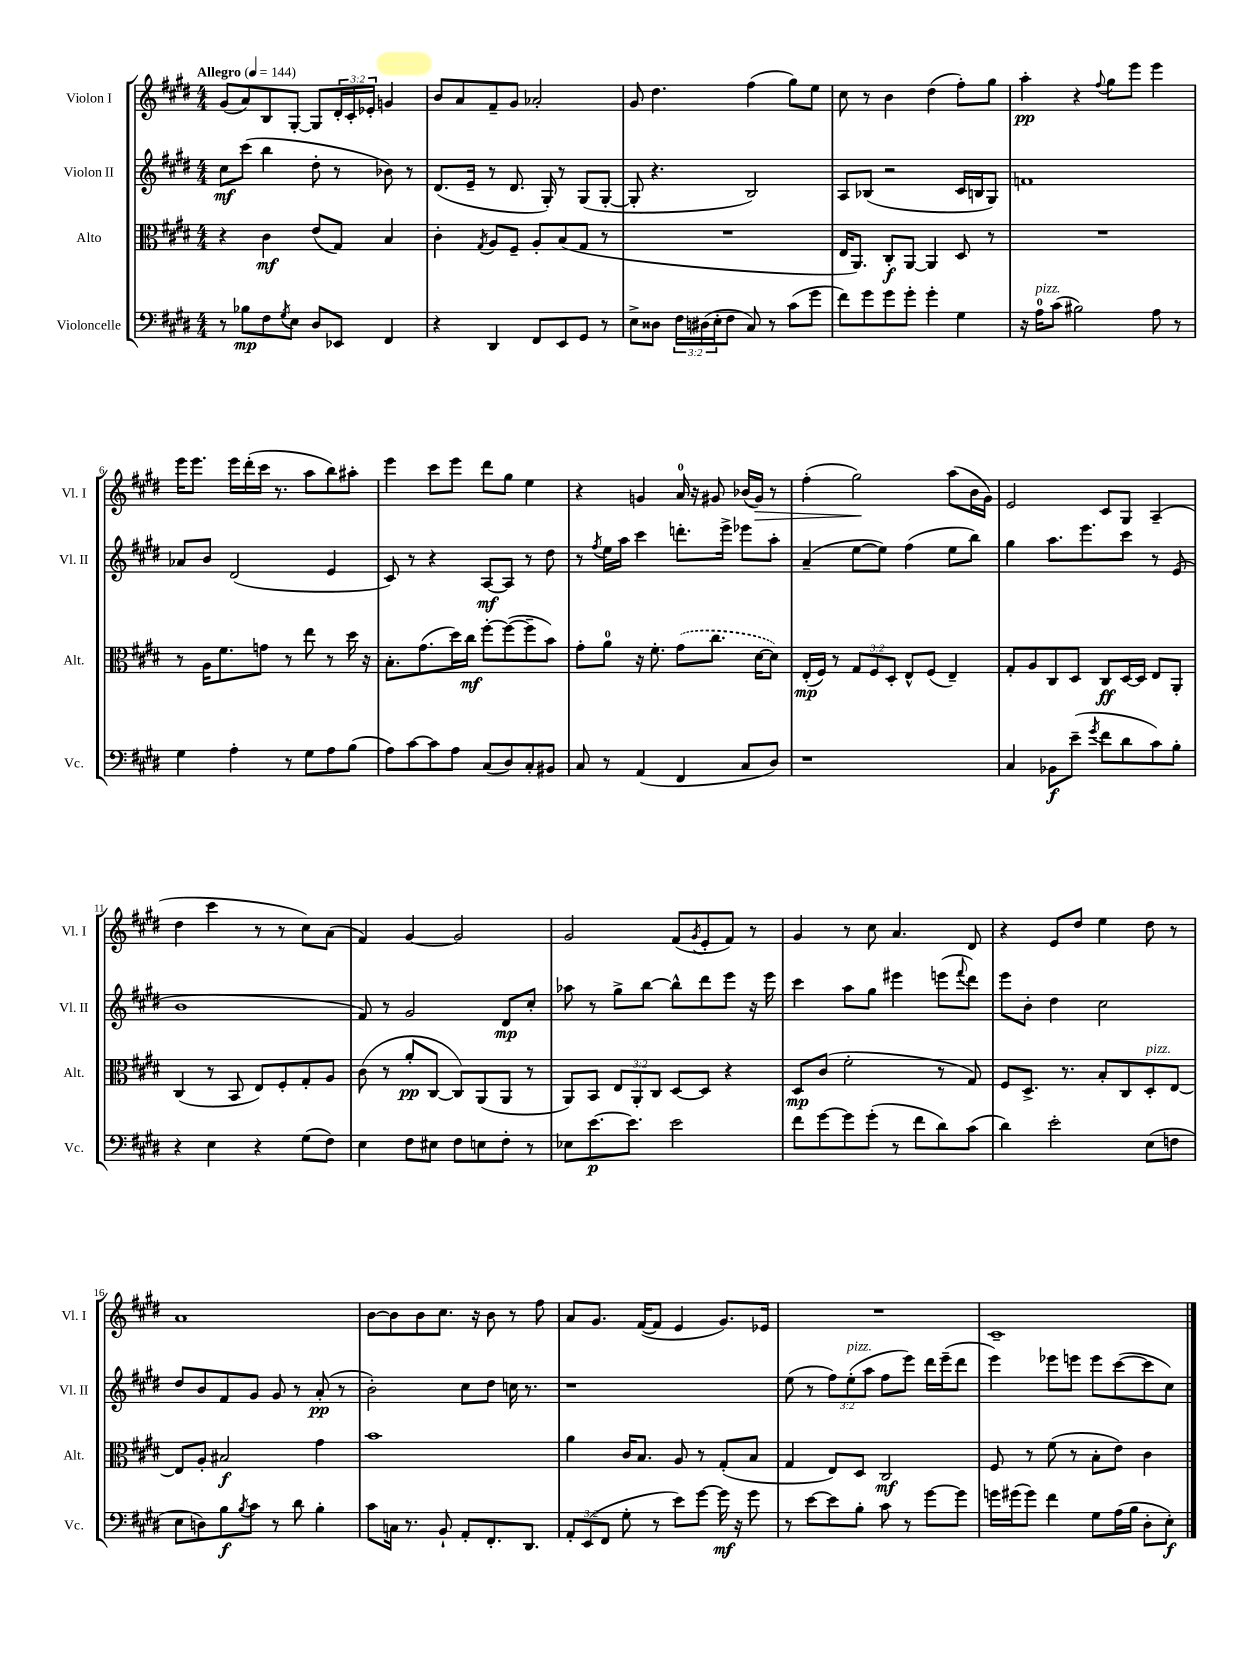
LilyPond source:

<<
\new StaffGroup <<
\new Staff = "s0" \with { instrumentName = "Violon I" shortInstrumentName = "Vl. I" } {
    \clef treble \key e \major \numericTimeSignature \time 4/4 \override Staff.TupletNumber.text = #tuplet-number::calc-fraction-text \tempo "Allegro" 4 = 144
    gis'8( a'8) b8 gis8~-. gis8 \tuplet 3/2 { dis'16-. cis'16-. ees'16-. } g'4 |
    b'8 a'8 fis'8-- gis'8 aes'2-. |
    gis'8 dis''4. fis''4( gis''8) e''8 |
    cis''8 r8 b'4 dis''4( fis''8-.) gis''8 |
    a''4-.\pp r4 \appoggiatura { fis''8 } gis''8 e'''8 e'''4 |
    e'''16 e'''8. e'''16 dis'''16-.( cis'''16 r8. a''8 b''8) ais''8-. |
    e'''4 cis'''8 e'''8 dis'''8 gis''8 e''4 |
    r4 g'4 a'16-0 r16 gis'8 bes'16( gis'16\>) r8 |
    fis''4-.( gis''2\!) a''8( b'16 gis'16) |
    e'2 cis'8 gis8 a4--( |
    dis''4 cis'''4 r8 r8 cis''8) a'8( |
    fis'4) gis'4~ gis'2 |
    gis'2 fis'8( \acciaccatura { gis'8 } e'8-. fis'8) r8 |
    gis'4 r8 cis''8 a'4. dis'8 |
    r4 e'8 dis''8 e''4 dis''8 r8 |
    a'1 |
    b'8~ b'8 b'8 cis''8. r16 b'8 r8 fis''8 |
    a'8 gis'8. fis'16~( fis'8 e'4 gis'8.) ees'16 |
    R1 |
    cis'1-- \bar "|." |
}
\new Staff = "s1" \with { instrumentName = "Violon II" shortInstrumentName = "Vl. II" } {
    \clef treble \key e \major \numericTimeSignature \time 4/4 \override Staff.TupletNumber.text = #tuplet-number::calc-fraction-text
    cis''8\mf cis'''8( b''4 dis''8-. r8 bes'8) r8 |
    dis'8.( e'16-- r8 dis'8. gis16-.) r8 gis8( gis8~-. |
    gis8-. r4. b2) |
    a8 bes8( r2 cis'16 b16 gis8) |
    f'1 |
    aes'8 b'8 dis'2( e'4 |
    cis'8) r8 r4 a8~\mf a8 r8 dis''8 |
    r8 \acciaccatura { fis''8 } e''16 a''16 cis'''4 d'''8.-. e'''16-> ees'''8 a''8-. |
    a'4--( e''8~ e''8) fis''4( e''8 b''8) |
    gis''4 a''8. e'''8. cis'''8 r8 e'8( |
    b'1 |
    fis'8) r8 gis'2 dis'8\mp cis''8-. |
    aes''8 r8 gis''8-> b''8~ b''8-^ dis'''8 e'''8 r16 e'''16 |
    cis'''4 a''8 gis''8 eis'''4 e'''8( \appoggiatura { fis'''8 } dis'''8) |
    e'''8 b'8-. dis''4 cis''2 |
    dis''8 b'8 fis'8 gis'8 gis'8 r8 a'8-.\pp( r8 |
    b'2-.) cis''8 dis''8 c''16 r8. |
    r1 |
    e''8( r8 \tuplet 3/2 { fis''8) e''8-.^\markup { \italic "pizz." }( a''8 } fis''8 e'''8) dis'''16 e'''16--( dis'''8 |
    e'''4) ees'''8 e'''8 e'''8 cis'''8~( cis'''8 cis''8) \bar "|." |
}
\new Staff = "s2" \with { instrumentName = "Alto" shortInstrumentName = "Alt." } {
    \clef alto \key e \major \numericTimeSignature \time 4/4 \override Staff.TupletNumber.text = #tuplet-number::calc-fraction-text
    r4 cis'4\mf e'8( gis8) b4 |
    cis'4-. \acciaccatura { gis8 } a8 fis8-- a8-. b8( gis8 r8 |
    R1 |
    e16 a,8.) cis8-.\f a,8~ a,4 dis8 r8 |
    R1 |
    r8 a16 fis'8. g'8 r8 e''8 r8 dis''16 r16 |
    b8.-. gis'8.( dis''16) cis''16\mf fis''8~-. fis''8~( fis''8-- b'8) |
    gis'8-. a'8-0 r16 fis'8.-. \once \slurDashed gis'8( cis''8. dis'16~ dis'8) |
    e16-.\mp( fis16) r8 \tuplet 3/2 { gis8 fis8 dis8-. } e8-^ fis8( e4--) |
    gis8-. a8 cis8 dis8 cis8\ff dis16~ dis16 e8 a,8-. |
    cis4( r8 b,8 e8) fis8-. gis8-. a8 |
    cis'8( r8 a'8-.\pp cis8~ cis8) a,8( a,8 r8 |
    a,8) b,8 \tuplet 3/2 { e8 a,8-. cis8 } dis8~ dis8 r4 |
    dis8\mp cis'8( fis'2-. r8 gis8) |
    fis8 dis8.-> r8. b8-. cis8 dis8-.^\markup { \italic "pizz." } e8~ |
    e8 a8-. bis2\f gis'4 |
    b'1 |
    a'4 cis'16 b8. a8 r8 gis8-.( b8 |
    gis4 e8) dis8 cis2\mf |
    fis8 r8 fis'8( r8 b8-. e'8) cis'4 \bar "|." |
}
\new Staff = "s3" \with { instrumentName = "Violoncelle" shortInstrumentName = "Vc." } {
    \clef bass \key e \major \numericTimeSignature \time 4/4 \override Staff.TupletNumber.text = #tuplet-number::calc-fraction-text
    r8 bes8\mp fis8 \acciaccatura { gis8 } e8 dis8 ees,8 fis,4 |
    r4 dis,4 fis,8 e,8 gis,8 r8 |
    e8-> disis8 \tuplet 3/2 { fis16 dis16( e16-. } fis8 cis8) r8 cis'8( gis'8 |
    fis'8) gis'8 gis'8 gis'8-. gis'4-. gis4 |
    r16 a16-0^\markup { \italic "pizz." } cis'8( bis2) a8 r8 |
    gis4 a4-. r8 gis8 a8 b8( |
    a8) cis'8~ cis'8 a8 cis8( dis8) cis8-. bis,8 |
    cis8 r8 a,4( fis,4 cis8 dis8) |
    r1 |
    cis4 bes,8\f e'8--( \acciaccatura { gis'8 } fis'8 dis'8 cis'8) b8-. |
    r4 e4 r4 gis8( fis8) |
    e4 fis8 eis8 fis8 e8 fis8-. r8 |
    ees8 e'8.~\p e'8. e'2 |
    fis'8 gis'8~ gis'8 gis'8-.( r8 fis'8 dis'8) cis'8( |
    dis'4) e'2-. e8( f8 |
    e8 d8) b8\f \acciaccatura { b8 } cis'8 r8 dis'8 b4-. |
    cis'8 c16 r8. b,8-! a,8-. fis,8.-. dis,8. |
    \tuplet 3/2 { a,8-. e,8( fis,8 } gis8-. r8 e'8) gis'8~ gis'16\mf r16 gis'8 |
    r8 e'8~ e'8 b8-. cis'8 r8 gis'8~ gis'8 |
    g'16 gis'16( gis'8) fis'4 gis8 a16( b16 dis8-. e8-.\f) \bar "|." |
}
>>
>>
